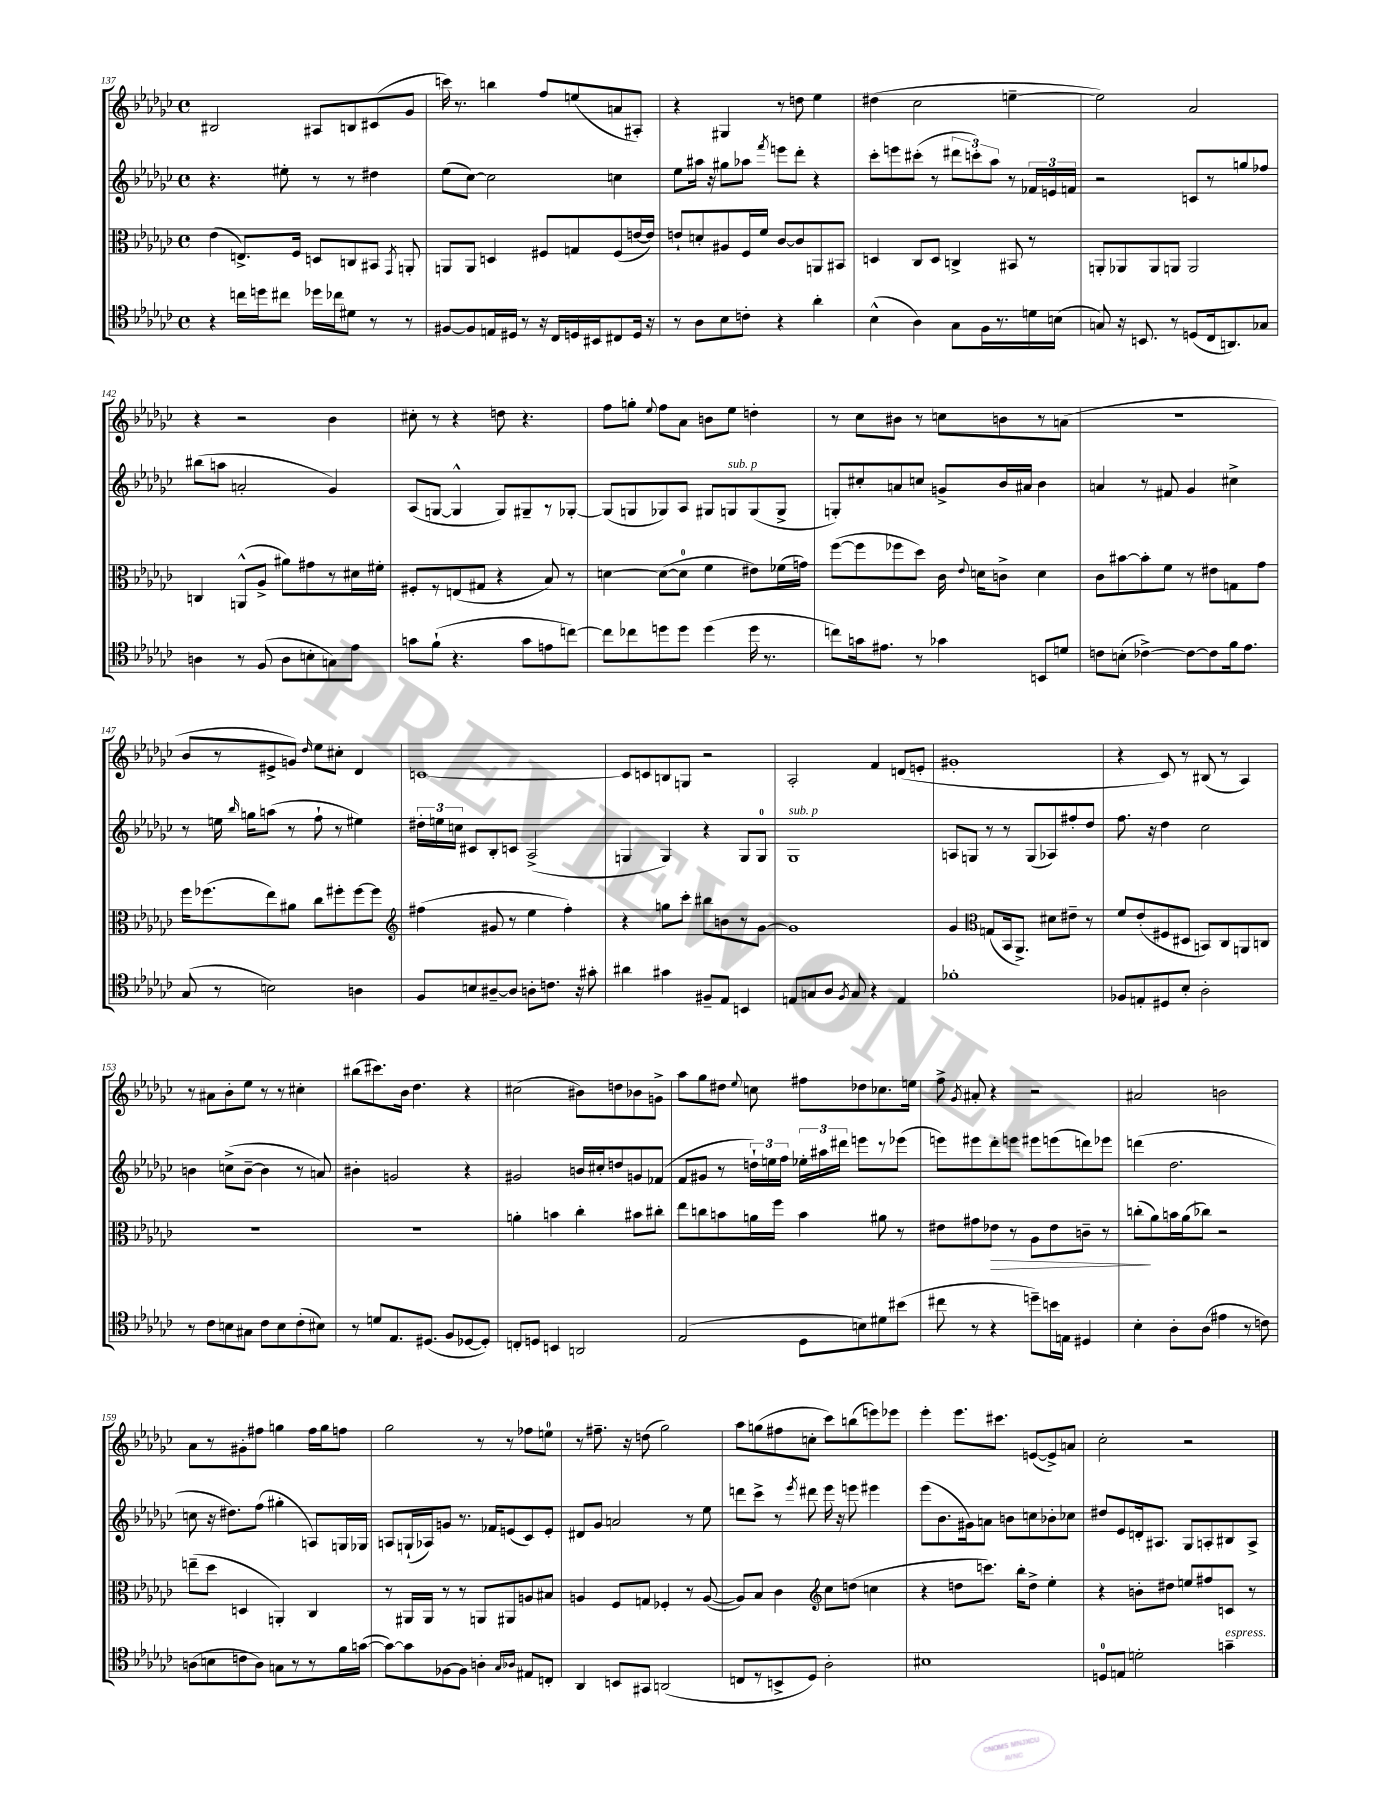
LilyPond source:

<<
\new StaffGroup <<
\new Staff = "s0" {
    \clef treble \key ges \major \defaultTimeSignature \time 4/4
    \autoBeamOff bis2 ais8[ b8 cis'8( ges'8] |
    c'''16) r8. b''4 f''8[ e''8( a'8 ais8]-.) |
    r4 gis4 r8 d''8 ees''4 |
    dis''4( ces''2 e''4~-- |
    e''2) aes'2 |
    r4 r2 bes'4 |
    cis''8-. r8 r4 d''8 r4. |
    f''8[ g''8]-. \appoggiatura { ees''8 } f''8[ aes'8] b'8[ ees''8] d''4-. |
    r8 ces''8[ bis'8] r8 c''8[ b'8 r8 a'8]( |
    R1 |
    bes'8[ r8 eis'8-> g'8]) \grace { des''16 } ees''8[ cis''8]-. des'4 |
    c'1~ |
    c'8[ c'8 b8 g8] r2 |
    aes2-. f'4 d'8[( e'8]-. |
    gis'1-. |
    r4 ces'8) r8 bis8( r8 aes4) |
    r8 ais'8[ bes'8-. ees''8] r8 r8 cis''4-. |
    bis''8[( cis'''8.) bes'16] des''4. r4 |
    cis''2( bis'8[) d''8 bes'8 g'8]-> |
    aes''8[ ges''8 dis''8] \appoggiatura { ees''8 } c''8 fis''8[ des''8 ces''8. e''16] |
    f''8-> \acciaccatura { ges'8 } ais'8-. r4 r2 |
    ais'2 b'2 |
    aes'8[ r8 gis'8-. fis''8] g''4 fis''16[ g''16 f''8] |
    ges''2 r8 r8 fes''8[ e''8]-0 |
    r8 fis''8.-- r16 d''8( ges''2) |
    aes''8[ g''8( fis''8 c''8]-. ces'''8[) b''8( e'''8) ees'''8] |
    ees'''4-. ees'''8.[ cis'''8.] e'8[~( e'8->) a'8] |
    ces''2-. r2 \bar "|." |
}
\new Staff = "s1" {
    \clef treble \key ges \major \defaultTimeSignature \time 4/4
    \autoBeamOff r4. eis''8-. r8 r8 dis''4 |
    ees''8[( ces''8]~) ces''2 c''4 |
    ees''8[ ais''16] r16 gis''8[ aes''8] \acciaccatura { f'''8 } e'''8[ des'''8]-. r4 |
    ces'''8[-. e'''8 cis'''8]-.( r8 \tuplet 3/2 { dis'''8[ c'''8-.) aes''8] } r8 \tuplet 3/2 { fes'16[ e'16 f'16] } |
    r2 c'8[ r8 g''8 fes''8] |
    bis''8[( a''8] a'2-. ges'4) |
    aes8[( g8]~ g4-^ g8[) gis8-- r8 ges8]~-. |
    ges8[( g8 ges8) aes8] gis8[ g8^\markup { \italic "sub. p" } g8( g8]-> |
    g8[-.) cis''8-. a'8 c''8] g'8[-> bes'16 ais'16] bes'4 |
    a'4 r8 fis'8 ges'4 cis''4-> |
    r8 e''16 \grace { bes''16 } g''16[ a''8]( r8 f''8-! r8 eis''4) |
    \tuplet 3/2 { dis''16[-. e''16 c''16] } cis'8[ bes8-. c'8] aes2->( |
    g4 g4) r4 g8[ g8]-0 |
    ges1^\markup { \italic "sub. p" } |
    a8[ g8] r8 r8 g8[( aes8) fis''8-. des''8] |
    f''8. r16 des''4 ces''2 |
    b'4 c''8[->( b'8]~-- b'4 r8 a'8) |
    bis'4-. g'2 r4 |
    gis'2 b'16[ cis''16-. d''8 g'8 fes'8]( |
    f'8[ gis'8] r8 \tuplet 3/2 { d''16[-!) e''16 f''16] } \tuplet 3/2 { ees''16[-. ais''16 dis'''16] } e'''8[ r8 ees'''8]( |
    e'''8[) eis'''8 des'''8-. e'''8] eis'''8[ e'''8( d'''8) ees'''8] |
    d'''4( des''2. |
    c''8 r16 dis''8.[) f''8]( gis''4-. a8[) g16 ges16] |
    a8[ g16-!( aes16) g'8] r8. fes'16[ e'8( ces'8) e'8]-. |
    dis'8[ ges'8] a'2 r8 ees''8 |
    d'''8[ ces'''8]-> r8 \acciaccatura { ees'''8 } dis'''8 ees'''16 r16 e'''8 eis'''4 |
    ees'''8[( bes'8. gis'16) a'8] b'8[ c''8 bes'8-. ces''8] |
    dis''8[ ees'8 d'16-. ais8.] ges8[ a8-. bis8 a8]-> \bar "|." |
}
\new Staff = "s2" {
    \clef alto \key ges \major \defaultTimeSignature \time 4/4
    \autoBeamOff ees'4( e8.[->) f16] d8[ c8 bis,8] \acciaccatura { ges,8 } a,8-. |
    a,8[ a,8] d4 fis8[ g8 fis8( e'16~ e'16]) |
    e'8[-! d'8-. ais8 f16 f'16] ces'8[~ ces'8 a,8 bis,8] |
    d4 ces8[ d8] c4-> bis,8 r8 |
    a,8[-. aes,8 aes,8 a,8] a,2 |
    c4 a,8[-^( aes8]-> ais'8[) gis'8 r8 dis'16 fis'16]-. |
    fis8[-. r8 e8( gis8] r4 bes8) r8 |
    d'4~ d'8[~( d'8]-0 f'4 eis'8[) fes'16( g'16]) |
    f''8[~( f''8 fes''8 des''8]) ces'16 \appoggiatura { ees'8 } d'16[ c'8]-> d'4 |
    ces'8[ bis'8~ bis'8-. f'8] r8 eis'8[ g8 ges'8] |
    f''16[ fes''8.( ees''8) ais'8] ces''8[ fis''8-. fis''8~ fis''8] |
    \clef treble fis''4( gis'8 r8 ees''4 fis''4-.) |
    r4 g''8[ ces'''8]-. bis''8[ b'8 r8 ges'8]~ |
    ges'1 |
    ges'4 \clef alto g8[( bes,16 aes,8.]->) dis'8[ eis'8]-- r8 |
    f'8[ ees'8-.( fis8 dis8] b,8[) ces8 a,8 c8] |
    R1 |
    R1 |
    a'4-. b'4 ces''4-. bis'8[ cis''8]-. |
    ees''8[ c''8 b'8 a'16 f''16] b'4 ais'8 r8 |
    eis'8[ gis'8 ees'8]\> r8 aes8[ ees'8 c'8]-- r8 |
    c''8[-.\!( aes'8) b'16 aes'16( ces''8]) r2 |
    e''8[--( des''8] d4 a,4-.) ces4 |
    r8 ais,16[ ais,16] r8 r8 a,8[ ais,8 a8 bis8] |
    a4 f8[ g8] fes4-. r8 a8~( |
    a8[) bes8] ces'4 \clef treble ces''8[ d''8]( c''4 |
    r4 d''8[ c'''8.]) bes''16[-. d''8]-> ees''4-. |
    r4 b'8[-. dis''8] e''8[ fis''8 c'8] r8 \bar "|." |
}
\new Staff = "s3" {
    \clef tenor \key ges \major \defaultTimeSignature \time 4/4
    \autoBeamOff r4 c''16[ d''16 cis''8] des''16[ ces''16 dis'8] r8 r8 |
    fis8[~ fis8 e16 dis16] r8 r16 ces16[ d16 bis,16 cis8 d16] r16 |
    r8 aes8[ bes8 c'8]-. r4 aes'4-. |
    bes4-^( aes4) ges8[ f16 r8. d'16 b16]( |
    g8) r16 b,8. r8 d8[( ces16 a,8.) ges8] |
    a4 r8 f8( a8[ b8-. g8) ees'8] |
    g'8[ f'8]-!( r4. g'8[ e'8 c''8]~) |
    c''8[ ces''8 d''8 d''8] d''4( d''16 r8. |
    c''8[) g'16 eis'8.] r8 ges'4 b,8[ d'8] |
    c'8[ b8]-.( ces'4~->) ces'8[~ ces'8 f'16 ees'8.] |
    ges8( r8 b2) a4 |
    f8[ b8 ais8~-- ais8] a8[-. c'8.] r16 gis'8-. |
    ais'4 gis'4 fis8[-- ees8] b,4 |
    e8[ g8 aes8] \acciaccatura { f8 } g8 r4 e4 |
    fes'1-. |
    fes8[ e8-. dis8 bes8]-. aes2-. |
    r8 ces'8[ b8 gis8] ces'8[ b8 ces'8-.( bis8]) |
    r8 d'8[ ees8. dis8.]( f8[ des8~ des8]-.) |
    c8[-. d8] b,4 a,2 |
    ees2( des8[ b8) dis'8 bis'8]( |
    cis''8 r8 r4 d''8[--) b'16 e16] dis4 |
    bes4-. aes8[-. aes8]( eis'4 r8 c'8) |
    a8[( b8 c'8 a8]) g8[ r8 r8 f'16 g'16]~( |
    g'8[~) g'8 fes8~ fes8] a4-. \grace { ges16[ aes16] } eis8[ c8]-. |
    aes,4 b,8[ gis,8] a,2( |
    c8[ r8 b,8-> des8]) aes2-. |
    bis1 |
    d8[-0 e8] d'2-. g'4--^\markup { \italic "espress." } \bar "|." |
}
>>
>>
\layout { \context { \Score currentBarNumber = #137 } }
